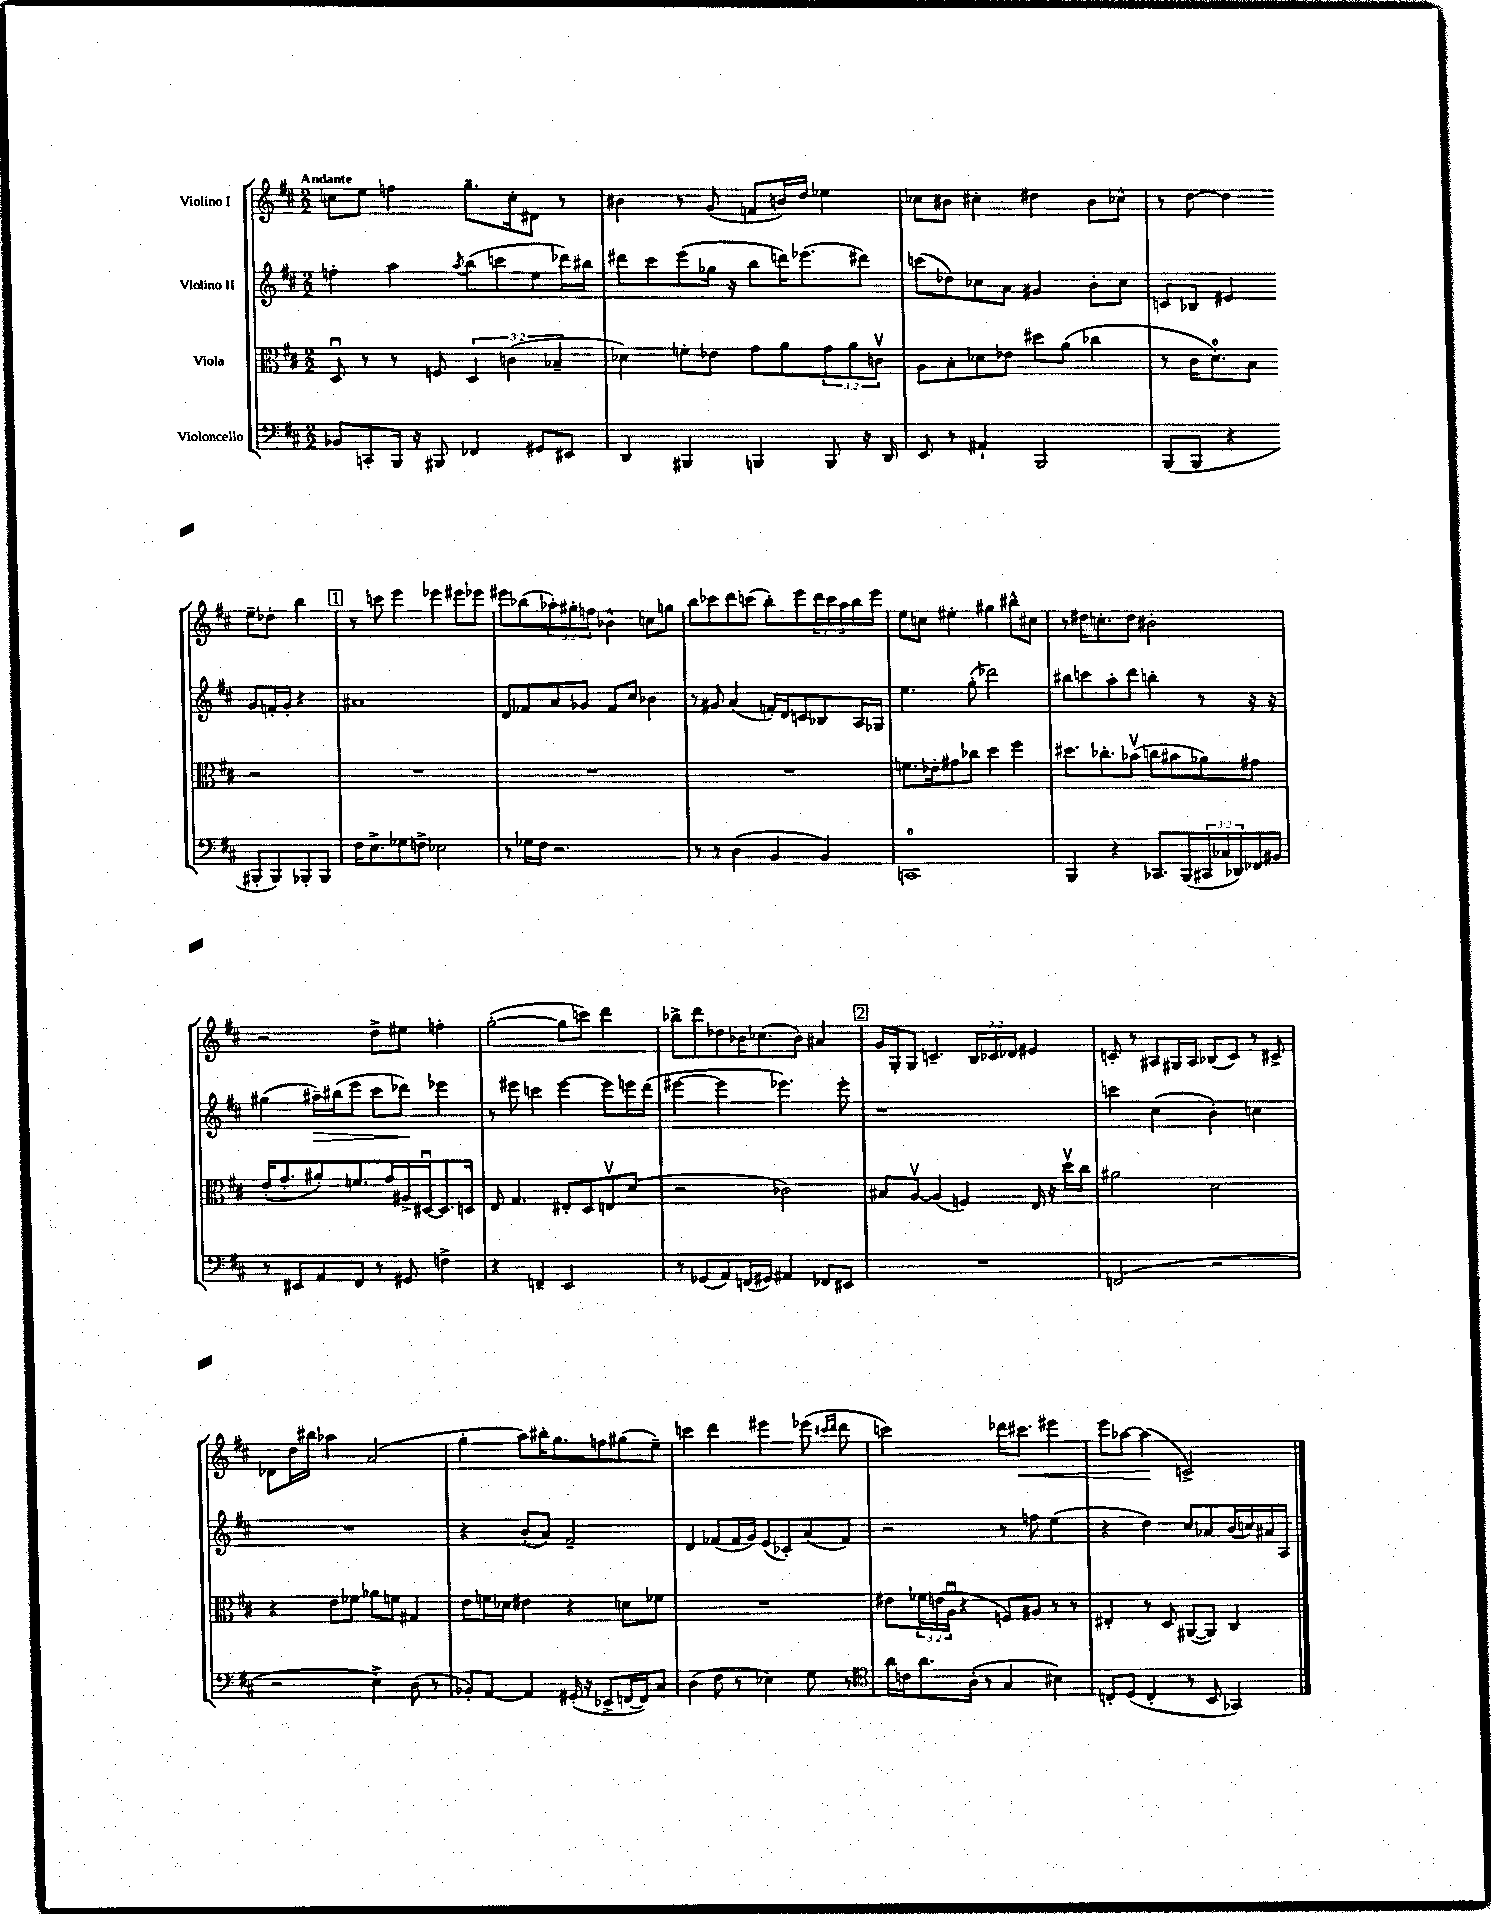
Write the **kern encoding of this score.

**kern	**kern	**kern	**dynam	**kern	**dynam
*part4	*part3	*part2	*part2	*part1	*part1
*staff4	*staff3	*staff2	*staff2	*staff1	*staff1
*I"Violoncello	*I"Viola	*I"Violino II	*	*I"Violino I	*
*clefF4	*clefC3	*clefG2	*	*clefG2	*
*k[f#c#]	*k[f#c#]	*k[f#c#]	*	*k[f#c#]	*
*M2/2	*M2/2	*M2/2	*	*M2/2	*
=1	=1	=1	=1	=1	=1
!	!	!	!	!LO:TX:a:B:t=Andante	!
8BB-X/L	8Du/	4ffn'\	.	8ccn\L	.
8CCn'/	8r	.	.	8ee\J	.
16BBB/Jk	8r	4aa\	.	4ffn\	.
16r	.	.	.	.	.
8BBB#X/	8Fn/	.	.	.	.
.	.	8qaa/	.	.	.
4FF-X/	6D/	(8bb\L	.	8.gg~\L	.
.	.	8cccn\	.	.	.
.	(6cn\	.	.	.	.
.	.	.	.	16cc'\k	.
8GG#X/L	.	8ee\	.	8d#X\J	.
.	6B-X~/	.	.	.	.
8EE#X/J	.	16ddd-X\L)	.	8r	.
.	.	16bb#X\JJ	.	.	.
=2	=2	=2	=2	=2	=2
4DD/	4d-X\)	8ddd#X\L	.	4b#X\	.
.	.	8ccc#\	.	.	.
4BBB#X/	8fn'\L	(8eee\	.	8r	.
.	8e-X\J	16gg-X\Jk	.	(8g/	.
.	.	16r	.	.	.
4BBBn/	8g\L	8bb\L	.	8fn/L	.
.	8a\	16dddn\K)	.	16bn/L)	.
.	.	(8.eee-X\	.	16dd/JJ	.
8BBB/	12g\	.	.	4ee-X\	.
.	12a\	.	.	.	.
16r	.	8ddd#X\J)	.	.	.
.	12cnv\J	.	.	.	.
16DD/	.	.	.	.	.
=3	=3	=3	=3	=3	=3
8EE/	8A\L	(8cccn\L	.	8cc-X\L	.
8r	8B'\	8dd-X\)	.	8b#X\J	.
4AA#X`/	8d-X\	8cc-X\	.	4cc#X'\	.
.	8e-X\J	8a\J	.	.	.
2BBB/	8dd#X\L	4g#X/	.	4dd#X\	.
.	(8a\J	.	.	.	.
.	4cc-X\	8b'\L	.	8b#\L	.
.	.	8cc-\J	.	8cc-X^^\J	.
=4	=4	=4	=4	=4	=4
(8BBB/L	8r	8cn/L	.	8r	.
8BBB/J	16c#\KL	8B-X/J	.	[8dd\	.
.	8.d\)	.	.	.	.
4r	.	4e#X/	.	4dd\]	.
.	8B\J	.	.	.	.
8BBB#X'/L	2r	8g/L	.	8ee~\L	.
8BBB#/)	.	16fn'/L	.	8dd-X'\J	.
.	.	16g'/JJ	.	.	.
8BBB-X'/	.	4r	.	4bb\	.
8BBB-/J	.	.	.	.	.
!!LO:LB:g=z
!!LO:REH:place=s1:t=1
=5	=5	=5	=5	=5	=5
16F#\KL	1r	1a#X	.	8r	.
8.E^\	.	.	.	.	.
.	.	.	.	8cccn\	.
8G-X\	.	.	.	4eee\	.
8Fn^\J	.	.	.	.	.
2E-X\	.	.	.	4eee-X\	.
.	.	.	.	8eee#X\L	.
.	.	.	.	8eee-X\J	.
=6	=6	=6	=6	=6	=6
8r	1r	8d/L	.	8eee#X\L	.
16G-X\LL	.	8f-X/	.	(8bb-X\	.
16F#\JJ	.	.	.	.	.
2.r	.	8a/	.	12aa-X'\)	.
.	.	.	.	12gg#X'\	.
.	.	8g-X/J	.	.	.
.	.	.	.	12ffn\J	.
.	.	8f-/L	.	4b-X^^\	.
.	.	8cc#/J	.	.	.
.	.	4b-X\	.	8ccn\L	.
.	.	.	.	8ggn\J	.
=7	=7	=7	=7	=7	=7
8r	1r	8r	.	8bb\L	.
8r	.	8g#X/	.	8ccc-X\	.
(4D\	.	(4a/	.	8ddd\	.
.	.	.	.	(8cccn\J	.
4BB/	.	16fn'/LL)	.	8bb'\L)	.
.	.	16d/J	.	.	.
.	.	8cn/	.	8eee\	.
4BB/)	.	8B-X/	.	24ddd\L	.
.	.	.	.	24ccc\	.
.	.	.	.	24aa\	.
.	.	16A/L	.	16bb\	.
.	.	16G-X/JJ	.	16eee\JJ	.
=8	=8	=8	=8	=8	=8
1CCn	8.fn\L	4.ee\	.	8ee\L	.
.	.	.	.	8ccn\J	.
.	16e-X'\k	.	.	.	.
.	8g#X\	.	.	4ee#X'\	.
.	8cc-X\J	(8gg'\	.	.	.
.	4dd\	2ddd-X\)	.	4gg#X\	.
.	4ff#\	.	.	8bb#X^^\L	.
.	.	.	.	8cc#X\J	.
=9	=9	=9	=9	=9	=9
4BBB/	8.dd#X\L	8bb#X\L	.	8r	.
.	.	8cccn\	.	16dd#X\KL	.
.	8.cc-X'\	.	.	8.ccn'\	.
4r	.	8aa'\	.	.	.
.	(8b-Xv\J	8ddd\J	.	8dd#\J	.
8.CC-X/L	8ccn\L	4bbn'\	.	2b#X'\	.
.	8b#X\	.	.	.	.
(16BBB/L	.	.	.	.	.
24CC#X/	8a-X\)	8r	.	.	.
24C-X/	.	.	.	.	.
24DD-X/)	.	.	.	.	.
16FF-X/	8g#X\J	16r	.	.	.
16BB#X/JJ	.	16r	.	.	.
!!LO:LB:g=z
=10	=10	=10	=10	=10	=10
8r	(16e'/KL	(4gg#X\	.	2r	.
.	8.g'/	.	.	.	.
8EE#X/L	.	.	.	.	.
!	!	!	!LO:HP:b	!	!
8AA/	8a#X'/)	16aa#X~\LL)	>	.	.
.	.	(16bb#X\J	.	.	.
8FF#/J	8.fn/	8eee\J	.	.	.
8r	.	8ccc#\L	.	8dd^\L	.
.	16g/L	.	.	.	.
8GG#X/	16A#X^/	8ddd-X\J)	.	8ee#X\J	.
.	[16D#Xu/J	.	.	.	.
4Fn^\	8.D#/]	4eee-X\	]	4ffn'\	.
.	16Dn/Jk	.	.	.	.
=11	=11	=11	=11	=11	=11
4r	8E/	8r	.	([2gg'\	.
.	4.G/	8eee#X\	.	.	.
4FFn~/	.	4cccn\	.	.	.
2EE/	8E#X'/L	[4eee#\	.	8gg\L]	.
.	8D/	.	.	8cccn\J)	.
.	8Env/	8eee#\L]	.	4ddd\	.
.	(8d/J	16eeen\L	.	.	.
.	.	(16ddd\JJ	.	.	.
=12	=12	=12	=12	=12	=12
8r	2r	[4eee#X\	.	8bb-X^\L	.
(8GG-X/L	.	.	.	8ddd\	.
8AA/)	.	4eee#\]	.	8dd-X\	.
(16FFn/L	.	.	.	16b-X\K	.
16GG#X/JJ)	.	.	.	(8.cc-X\	.
4AA#X/	2c-X\)	4.eee-X\)	.	.	.
.	.	.	.	8b-\J)	.
8FF-X/L	.	.	.	4a#X/	.
8EE#X/J	.	8eee-'\	.	.	.
!!LO:REH:place=s1:t=2
=13	=13	=13	=13	=13	=13
1r	8B#X/L	1r	.	16g/LL	.
.	.	.	.	16G'/J	.
.	[8Av/J	.	.	8G/J	.
.	(4A/]	.	.	4.cn~/	.
.	4Fn/)	.	.	.	.
.	.	.	.	24B/LL	.
.	.	.	.	24c-X/	.
.	.	.	.	24d-X/JJ	.
.	16E/	.	.	4e#X/	.
.	16r	.	.	.	.
.	16ddv\LL	.	.	.	.
.	16cc#\JJ	.	.	.	.
=14	=14	=14	=14	=14	=14
(2FFn/	2a#X\	4cccn\	.	8cn'/	.
.	.	.	.	8r	.
.	.	(4cc#\	.	8A#X/L	.
.	.	.	.	16G#X/L	.
.	.	.	.	16A#/JJ	.
2r	2d\	4b'\)	.	(8B-X/L	.
.	.	.	.	8c/J)	.
.	.	4ccn\	.	8r	.
.	.	.	.	8c#X^/	.
!!LO:LB:g=z
=15	=15	=15	=15	=15	=15
2r	4r	1r	.	8d-X\L	.
.	.	.	.	16dd\L	.
.	.	.	.	16bb#X\JJ	.
.	8e\L	.	.	4aa-X\	.
.	8f-X\J	.	.	.	.
4E^\)	8a-X\L	.	.	(2a/	.
.	8fn\J	.	.	.	.
(8D\	4G#X/	.	.	.	.
8r	.	.	.	.	.
=16	=16	=16	=16	=16	=16
8BB-X'/L)	8e\L	4r	.	4gg'\	.
[8AA/J	16fn\L	.	.	.	.
.	16d-X\JJ	.	.	.	.
4AA/]	4e#X\	(8b'/L	.	8aa\L)	.
.	.	8a/J)	.	16bb#X'\K	.
.	.	.	.	8.gg\	.
(16GG#X'/	4r	2f#~/	.	.	.
16r	.	.	.	.	.
8EE-X^/L	.	.	.	8ffn\	.
[16FFn/L	8dn\L	.	.	(8gg#X\	.
16FF/J])	.	.	.	.	.
8C#/J	8f-X\J	.	.	8ee~\J)	.
=17	=17	=17	=17	=17	=17
(4D\	1r	4d/	.	4cccn\	.
8F#\	.	(8f-X/L	.	4ddd\	.
8r	.	16f-/L	.	.	.
.	.	16g/JJ)	.	.	.
4E-X\)	.	(8e/L	.	4eee#X\	.
.	.	8c-X'/)	.	.	.
8G\	.	(8a/	.	(8eee-X\	.
.	.	.	.	16qqccc#X/LL	.
.	.	.	.	16qqddd/JJ	.
8r	.	8f-/J)	.	8ddd\	.
=18	=18	=18	=18	=18	=18
*clefC4	*	*	*	*	*
16a\LL	8e#X\L	2r	.	2cccn\)	.
16cn\J	.	.	.	.	.
8.a\	24f-X\L	.	.	.	.
.	(24en\	.	.	.	.
.	24Au\JJ	.	.	.	.
.	4r	.	.	.	.
(16A'\Jk	.	.	.	.	.
8r	.	.	.	.	.
4G/	8Fn/L)	8r	.	16ddd-X\KL	.
!	!	!	!	!	!LO:HP:b
.	.	.	.	8.ccc#X\J	<
.	8A#X/J	8ffn\	.	.	.
4B#X\)	8r	(4ee\	.	4eee#X\	.
.	8r	.	.	.	.
=19	=19	=19	=19	=19	=19
8Cn'/L	4E#X'/	4r	.	8eee\L	.
(8D/J	.	.	.	[8aa-X\J	.
4C'/	8r	4dd\)	.	(4aa-\]	.
.	8D/	.	.	.	.
8r	([8AA#X/L	8cc#/L	.	2cn^/)	[
8BB/	8AA#/J])	8a-X/	.	.	.
4GG-X/)	4C#/	(16b/L	.	.	.
.	.	16ccn/)	.	.	.
.	.	16a#X/	.	.	.
.	.	16A/JJ	.	.	.
==	==	==	==	==	==
*-	*-	*-	*-	*-	*-
